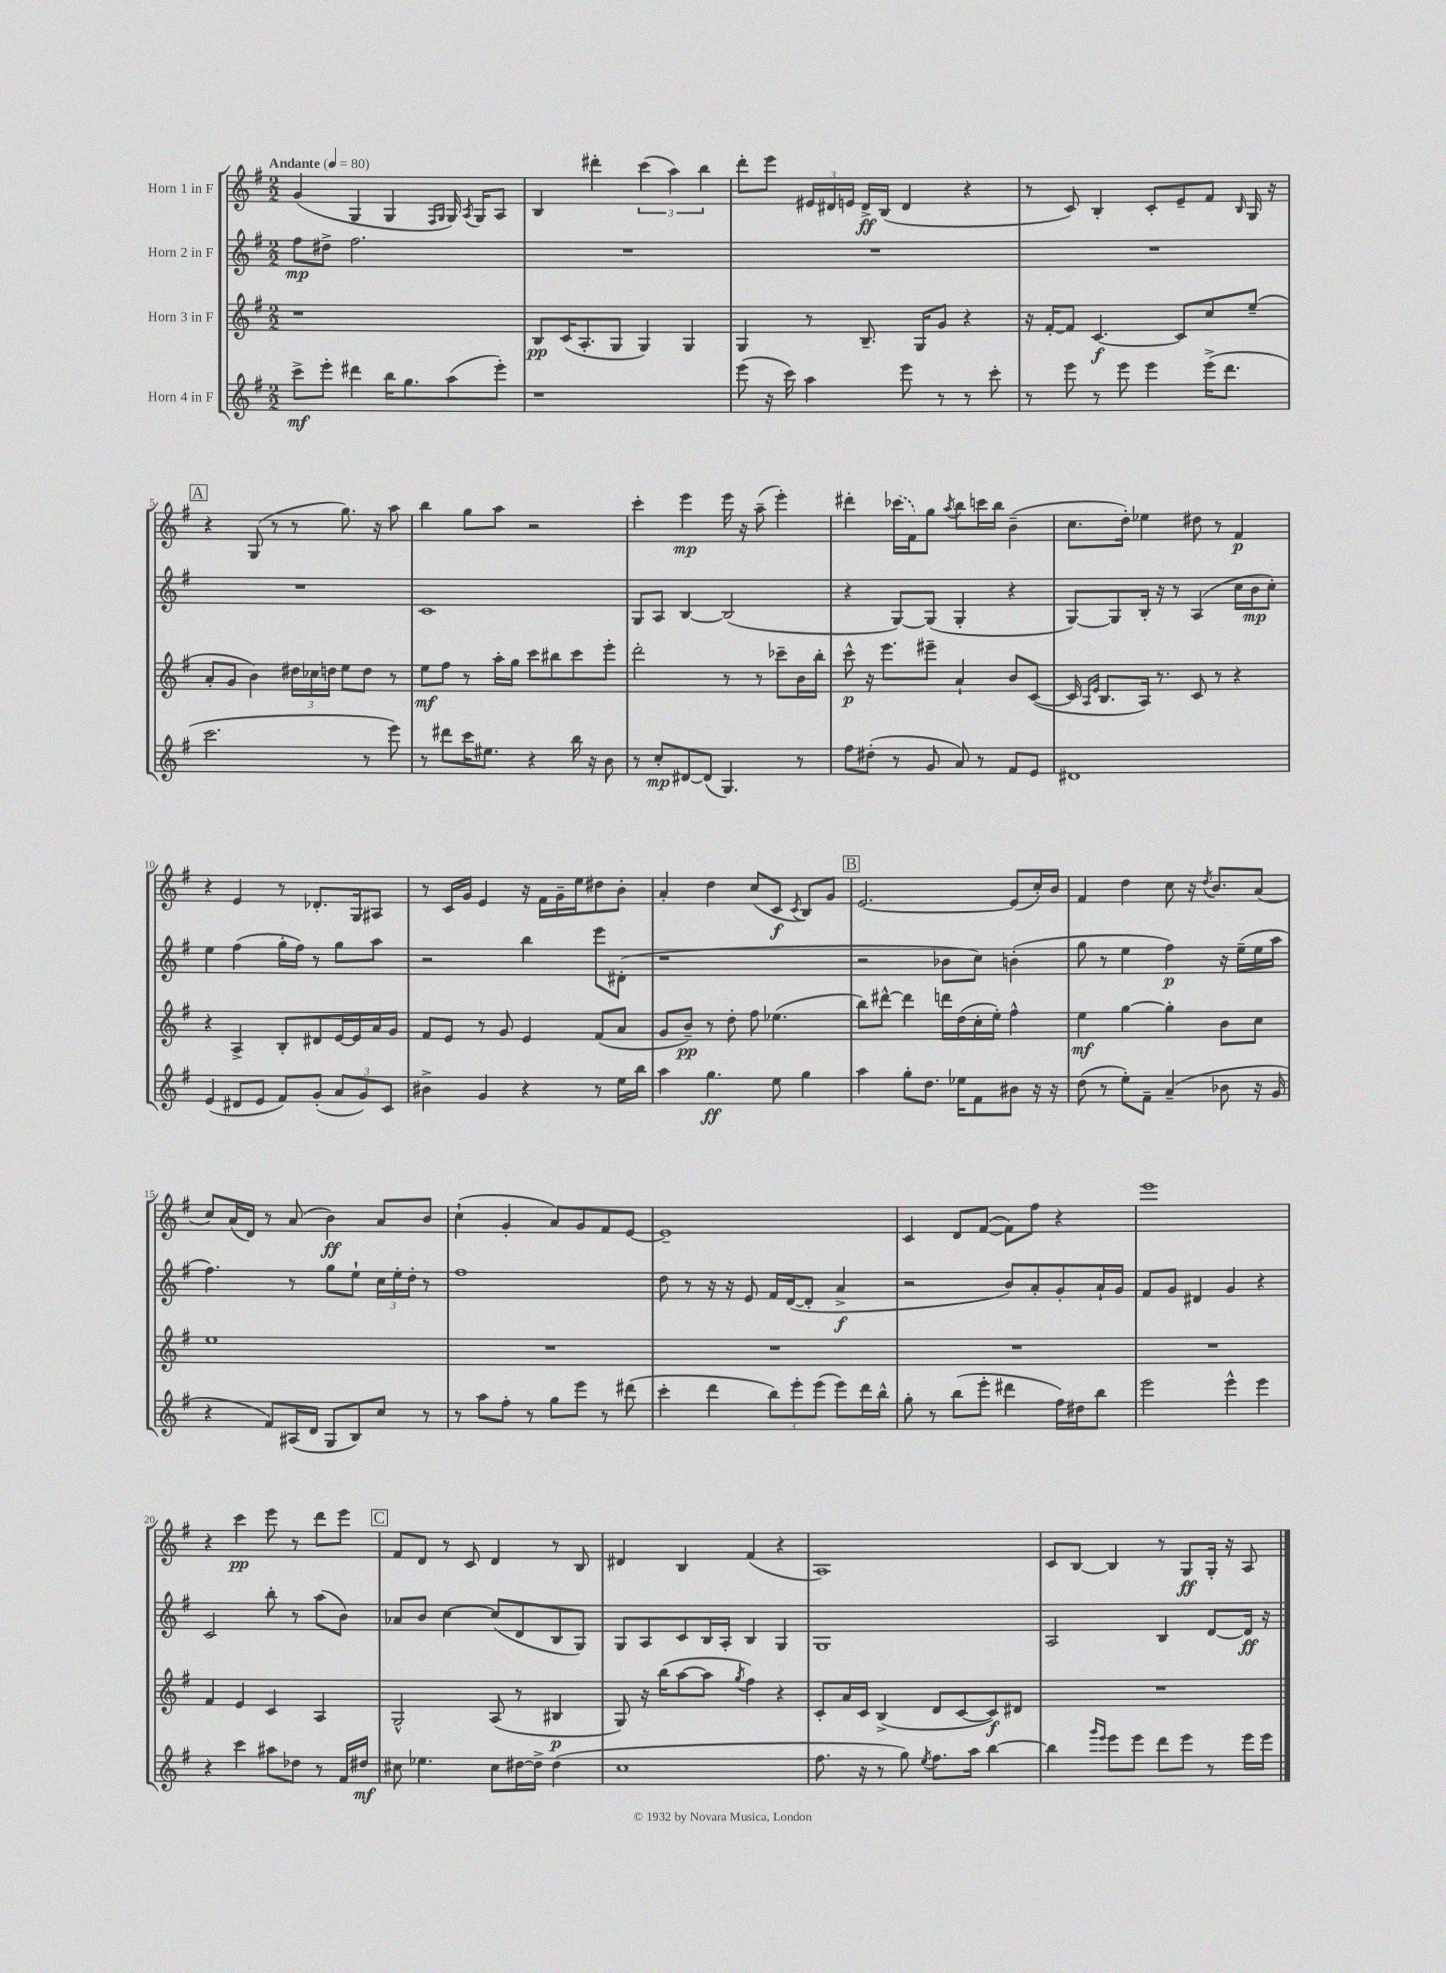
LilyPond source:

<<
\new StaffGroup <<
\new Staff = "s0" \with { instrumentName = "Horn 1 in F" } {
    \clef treble \key g \major \numericTimeSignature \time 2/2 \tempo "Andante" 4 = 80
    \autoBeamOff g'4( g4 g4 \grace { fis16[ g16] } g16) \acciaccatura { a8 } g16[ a8] |
    b4 dis'''4-. \tuplet 3/2 { c'''4( a''4) b''4 } |
    d'''8[-. e'''8] \tuplet 3/2 { eis'16[ dis'16 e'16] } dis'16[->\ff b16]( dis'4 r4 |
    r8 c'8) b4-. c'8[-. e'8-- fis'8] \grace { b16 } g16 r16 |
    \mark \markup { \box "A" } r4 g8( r8 r8 g''8.) r16 a''8 |
    b''4 g''8[ a''8] r2 |
    c'''4-. e'''4\mp e'''16 r16 a''8--( e'''4-.) |
    dis'''4-. \once \slurDashed ces'''16[( fis'16) g''8] \acciaccatura { a''8 } b''8[ c'''16 b''16] b'4--( |
    c''8.[ d''16]-.) ees''4 dis''8 r8 fis'4\p |
    r4 e'4 r8 des'8.[-. g16 ais8] |
    r8 c'16[ g'16] e'4 r16 fis'16[ g'16-- e''16 dis''8 b'8]-. |
    a'4-. d''4 c''8[( c'8]\f \acciaccatura { c'8 } b8[) g'8] |
    \mark \markup { \box "B" } e'2.~ e'8[( c''16-.) b'16] |
    fis'4 d''4 c''8 r16 \acciaccatura { d''8 } b'8.[ a'8]( |
    c''8[) a'16( d'16]) r8 a'8( b'4\ff) a'8[ b'8] |
    c''4-!( g'4-. a'8[) g'8 fis'8 e'8]~ |
    e'1-- |
    c'4 d'8[ fis'8]~( fis'8[) fis''8] r4 |
    e'''1 |
    r4 c'''4\pp e'''8 r8 d'''8[ e'''8] |
    \mark \markup { \box "C" } fis'8[ d'8] r8 c'8 d'4 r8 b8 |
    dis'4 b4 fis'4( r4 |
    a1) |
    c'8[ b8]~ b4 r8 g8[\ff g16]-. r16 a8 \bar "|." |
}
\new Staff = "s1" \with { instrumentName = "Horn 2 in F" } {
    \clef treble \key g \major \numericTimeSignature \time 2/2
    \autoBeamOff fis''8[\mp dis''8]-> fis''2. |
    R1 |
    R1 |
    R1 |
    \mark \markup { \box "A" } R1 |
    c'1 |
    g8[ a8] b4~ b2( |
    r4 g8[~) g8]( g4-. r4 |
    g8[~) g8 b16]-. r16 r8 a4( c''16[ b'16\mp c''8]-.) |
    e''4 fis''4( g''16[-. fis''16]) r8 g''8[ a''8] |
    r2 b''4 e'''8[ dis'8]-.( |
    r1 |
    \mark \markup { \box "B" } r2 bes'8[ c''8]) b'4-.( |
    g''8 r8 e''4 fis''4\p) r16 e''16[--( e''16 a''16] |
    fis''4.) r8 g''8[ e''8]-! \tuplet 3/2 { c''16[ e''16-. d''16]-. } r8 |
    fis''1 |
    d''8 r8 r16 r16 e'8 fis'16[ d'16~( d'8]-. a'4->\f |
    r2 b'8[) a'8-. g'8-. a'16-! g'16] |
    fis'8[ g'8] dis'4 g'4 r4 |
    c'2 b''8-. r8 a''8[( b'8]) |
    \mark \markup { \box "C" } aes'8[ b'8] c''4~ c''8[( d'8 b8 g8]) |
    g8[ a8 c'8 b16 a16]-. b4 g4 |
    g1 |
    a2 b4 d'8[~ d'16]\ff r16 \bar "|." |
}
\new Staff = "s2" \with { instrumentName = "Horn 3 in F" } {
    \clef treble \key g \major \numericTimeSignature \time 2/2
    \autoBeamOff r1 |
    b8[\pp c'16( a8.-. g8] g4) g4 |
    g4 r8 b8.-- g16[ g'8] r4 |
    r16 fis'16[~-. fis'8] c'4.~\f c'8[ c''8 e''8]--( |
    \mark \markup { \box "A" } a'8[-. g'8] b'4) \tuplet 3/2 { dis''16[ ces''16 d''16] } e''8[ d''8] r8 |
    e''8[\mf fis''8] r8 a''16[-. g''16] c'''8[ bis''8 c'''8 e'''8]-. |
    d'''2-. r8 r8 ces'''8[-- b'16 b''16]-. |
    c'''8-^\p r16 e'''8.[ eis'''8]-- a'4-! b'8[ c'8]~( |
    c'16 \grace { a16[ e'16] } b8.[ a16]) r8. c'8 r8 r4 |
    r4 a4-> b8[-. dis'8 e'16~ e'16 a'16 g'16] |
    fis'8[ e'8] r8 g'8 e'4 fis'8[( a'8] |
    g'8[ b'8]--\pp) r8 d''8-. fis''8 ees''4.( |
    \mark \markup { \box "B" } b''8[) dis'''8]~-^ dis'''4 d'''16[ d''16( c''16-. e''16]-.) fis''4-^ |
    e''4\mf g''4~ g''4-. b'8[ c''8] |
    e''1 |
    R1 |
    R1 |
    R1 |
    R1 |
    fis'4 e'4 c'4 a4 |
    \mark \markup { \box "C" } g2-^ a8( r8 bis4\p |
    g8) r16 b''16[( a''8~ a''8] \acciaccatura { g''8 } fis''4) r4 |
    c'8[-. a'16 c'16] b4->( d'8[ c'8~ c'8\f) dis'8] |
    R1 \bar "|." |
}
\new Staff = "s3" \with { instrumentName = "Horn 4 in F" } {
    \clef treble \key g \major \numericTimeSignature \time 2/2
    \autoBeamOff c'''8[->\mf e'''8]-. dis'''4 b''16[ g''8. a''8( e'''8]-.) |
    r1 |
    e'''8( r16 c'''16) a''4 e'''8 r8 r8 c'''8-. |
    r8 e'''8 r8 e'''8 e'''4 e'''16[->( d'''8.] |
    \mark \markup { \box "A" } c'''2. r8 e'''8) |
    r8 dis'''8[ c'''16 eis''8.] r4 b''16 r16 b'8 |
    r8 c''8[-.\mp dis'8~ dis'8]( g4.) r8 |
    fis''8[ dis''8]-.( r8 g'8 a'8) r8 fis'8[ e'8] |
    dis'1 |
    e'4( dis'8[ e'8] fis'8[) g'8]-.( \tuplet 3/2 { a'8[ g'8) c'8] } |
    bis'4-> g'4 r4 r8 e''16[ b''16] |
    a''4 g''4.\ff e''8 g''4 |
    \mark \markup { \box "B" } a''4 g''8[-. d''8.] ees''16[ fis'8 bis'8] r16 r16 |
    d''8( r8 e''8[-.) fis'8]-- a'4--( bes'8 r16 g'16 |
    r4 fis'8[) ais16( d'16] g8[ b8) c''8] r8 |
    r8 a''8[ fis''8]-. r8 g''8[ e'''8] r8 dis'''8( |
    c'''4-. d'''4 \tuplet 3/2 { b''8[) e'''8-. e'''8]( } e'''8[) d'''16 b''16]-^ |
    g''8-. r8 b''8[( e'''8]-. dis'''4 fis''16[) dis''16 b''8] |
    e'''2 e'''4-^ e'''4 |
    r4 c'''4 ais''8[ des''8] r8 fis'16[ dis''16]\mf |
    \mark \markup { \box "C" } cis''8 ees''4. cis''8[ dis''16~ dis''16]-> dis''4( |
    c''1 |
    fis''8. r16 r8 g''8) \acciaccatura { e''8 } fis''8.[ a''16] b''4~ |
    b''4 \grace { g'''16[ e'''16] } e'''8[ e'''8] d'''8[ e'''8] r8 e'''16[ e'''16] \bar "|." |
}
>>
>>
